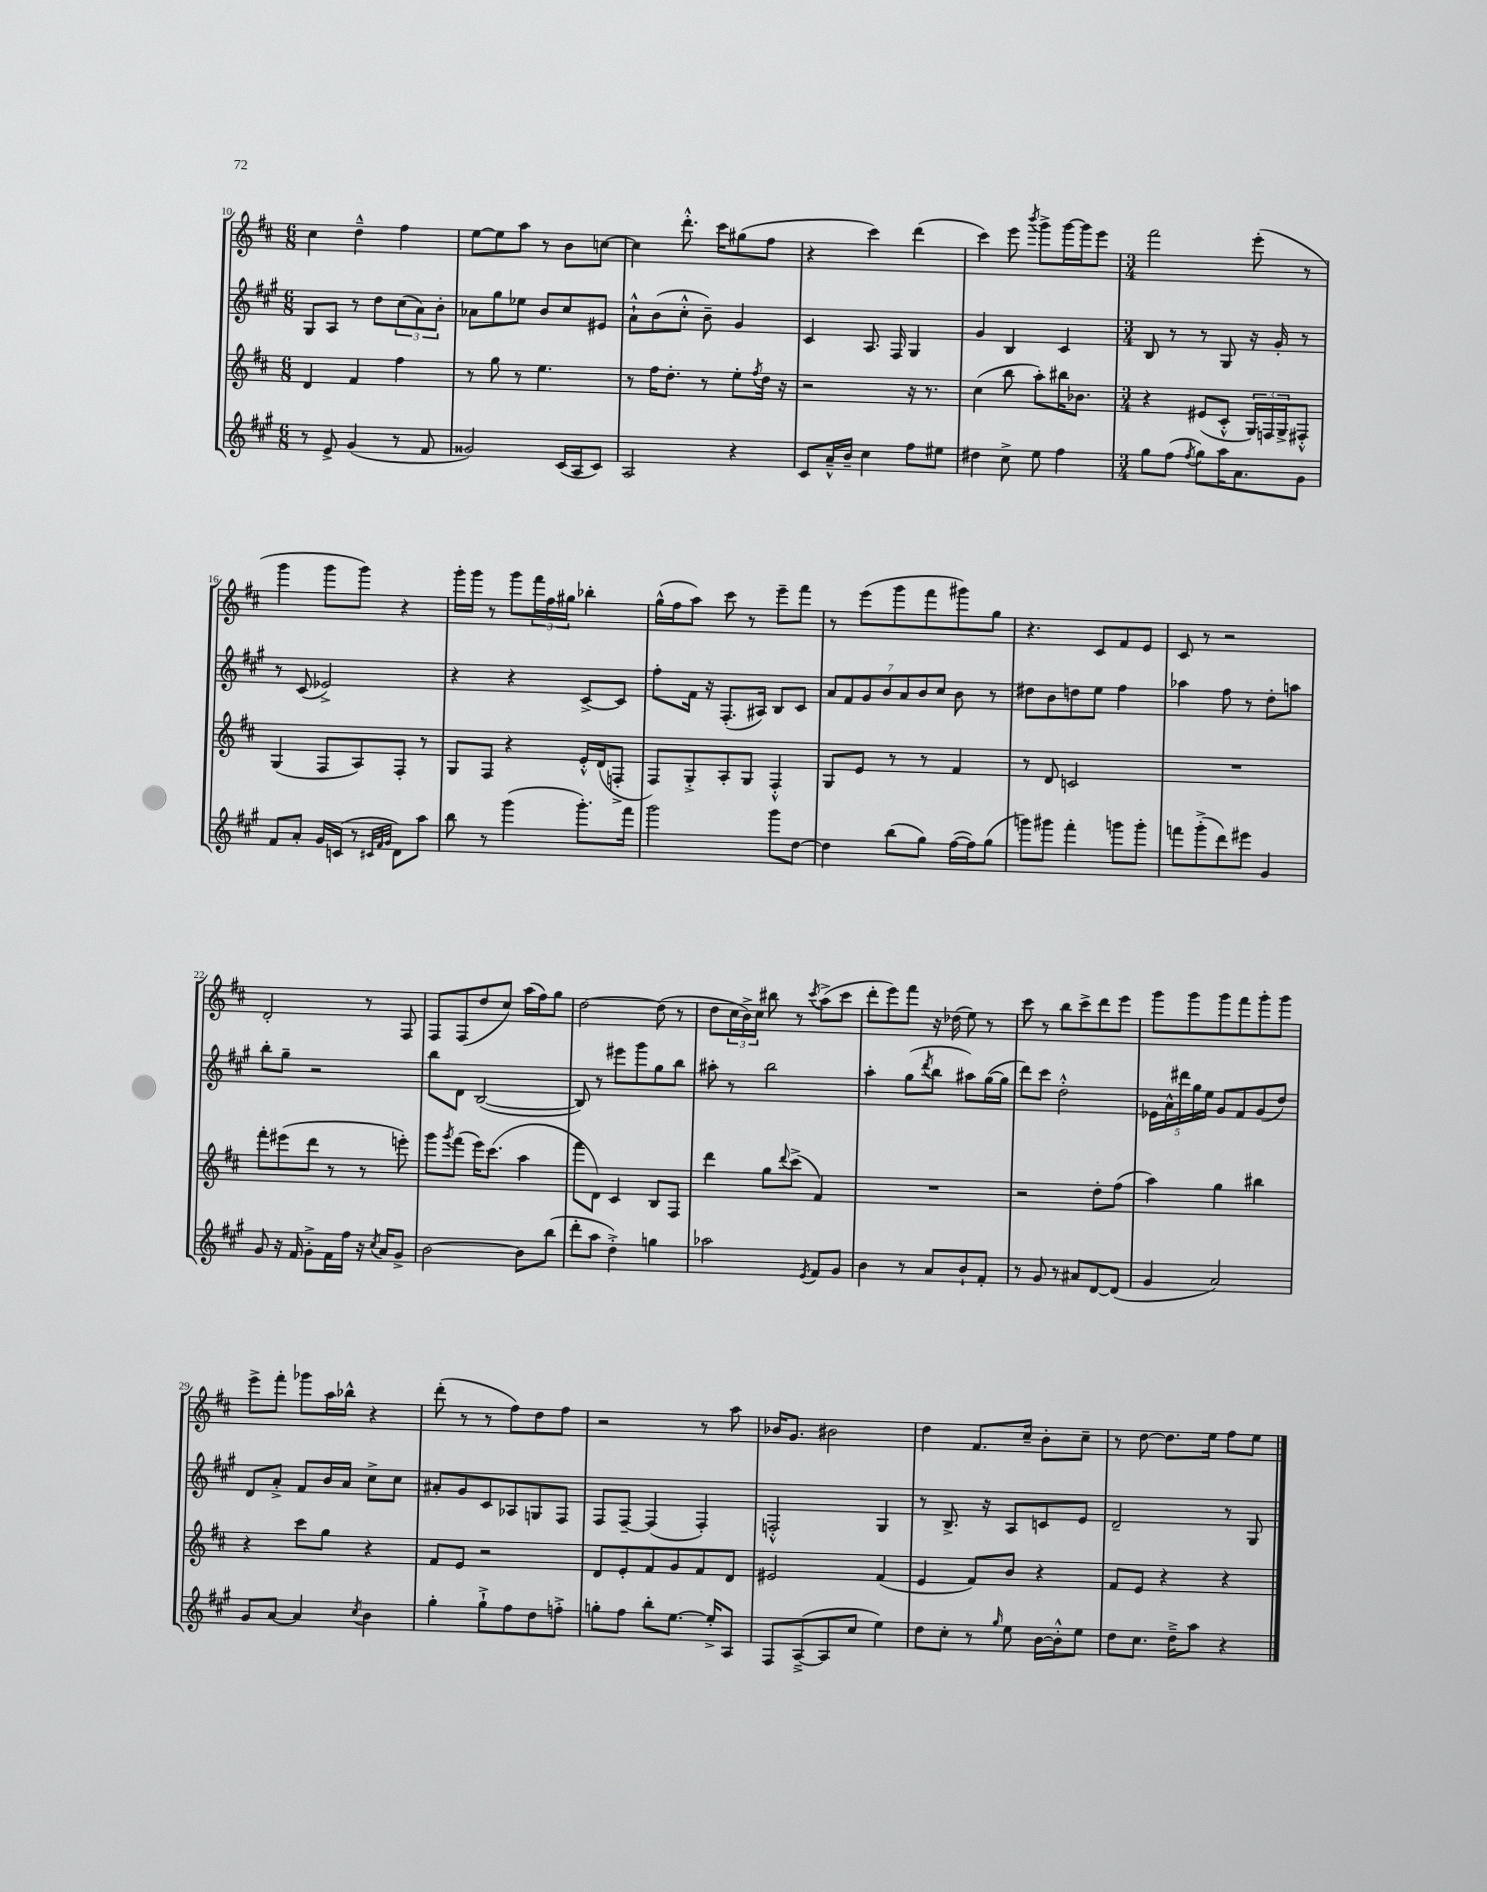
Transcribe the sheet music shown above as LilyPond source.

<<
\new StaffGroup <<
\new Staff = "s0" {
    \clef treble \key d \major \numericTimeSignature \time 6/8
    cis''4 d''4---^ fis''4 |
    e''8~ e''8 a''8 r8 b'8 c''8~ |
    c''4 d'''8.-.-^ cis'''16 gis''8( fis''8 |
    r4 cis'''4) d'''4( |
    cis'''4) e'''8 \acciaccatura { b'''8 } g'''8-> g'''16~ g'''16 e'''8 |
    \numericTimeSignature \time 3/4 fis'''2 e'''8-.( r8 |
    g'''4 g'''8 g'''8) r4 |
    g'''16-. g'''16 r8 g'''8 \tuplet 3/2 { fis'''16 fis''16 gis''16 } bes''4-. |
    g''16-^( fis''16 a''8) cis'''8 r8 e'''8-- fis'''8 |
    r8 e'''8( g'''8 fis'''8 gis'''8) g''8 |
    r4. cis'8 fis'8 e'8 |
    cis'8 r8 r2 |
    d'2-. r8 fis8 |
    fis8 fis8( d''8 cis''8) a''16( fis''16) g''8 |
    d''2~ d''8( r8 |
    d''8 \tuplet 3/2 { cis''16 b'16->) cis''16 } bis''8 r8 \acciaccatura { cis'''8 } a''8->( cis'''8 |
    d'''8-. e'''8) fis'''8 r16 des''16( e''8) r8 |
    cis'''8 r8 b''8 cis'''8-> d'''8 e'''8 |
    g'''8 g'''8 g'''8 fis'''8 g'''8-. g'''8 |
    e'''8-> fis'''8-. ges'''8 a''16 bes''16-^ r4 |
    d'''8-.( r8 r8 fis''8) d''8 fis''8 |
    r2 r8 a''8 |
    bes'16 g'8. bis'2 |
    d''4 fis'8. cis''16-- b'8-. cis''8-- |
    r8 d''8~ d''8. e''16 fis''8 e''8 \bar "|." |
}
\new Staff = "s1" {
    \clef treble \key a \major \numericTimeSignature \time 6/8
    gis8 a8 r8 d''8 \tuplet 3/2 { cis''8( a'8) b'8-. } |
    aes'8 gis''8 ees''8 b'8 cis''8 eis'8 |
    a'8-!-^ b'8( cis''8-.-^ b'8--) gis'4 |
    cis'4 a8. fis16 gis4 |
    gis'4 b4 cis'4 |
    \numericTimeSignature \time 3/4 b8 r8 r8 gis8 r16 gis'16-. r8 |
    r8 cis'8( ees'2->) |
    r4 r4 cis'8~-> cis'8 |
    fis''8-. fis'16 r16 fis8.-.( ais16) b8 cis'8 |
    \tuplet 7/4 { a'8 fis'8 gis'8 b'8 a'8 b'8 cis''8 } b'8 r8 |
    dis''8 b'8 d''8 e''8 fis''4 |
    aes''4 fis''8 r8 d''8-. a''8 |
    b''8-. gis''8-- r2 |
    b''8 d'8 b2~( |
    b8) r8 eis'''8 gis'''8 gis''8 b''8 |
    ais''8-. r8 b''2 |
    a''4-. gis''8( \acciaccatura { d'''8 } b''8 ais''8) gis''16~( gis''16 |
    d'''8) cis'''8 d''2-.-^ |
    \tuplet 5/4 { ees'16 a'16-^ dis'''16 gis''16 e''16 } gis'8 fis'8 gis'8( d''8) |
    d'8 a'8-.-> fis'8 b'16 a'16 cis''8-> cis''8 |
    ais'8-. gis'8 cis'8 aes8 g8 fis8 |
    fis8 fis8~-- fis4( fis4-.) |
    f2-.-^ gis4 |
    r8 b8.-> r16 a8 c'8 e'8 |
    d'2-- r8 gis8 \bar "|." |
}
\new Staff = "s2" {
    \clef treble \key d \major \numericTimeSignature \time 6/8
    d'4 fis'4 fis''4 |
    r8 g''8 r8 e''4. |
    r8 fis''16 d''8.-. r8 e''8-. \acciaccatura { fis''8 } d''16 r16 |
    r2 r16 r8. |
    cis''4( b''8 a''8-.) bis''16 bes'8. |
    \numericTimeSignature \time 3/4 r4 eis'8( cis'8-.-^ \tuplet 3/2 { g16) f16 g16-> } fis8-.-^ |
    g4( fis8 a8) fis8-. r8 |
    g8 fis8 r4 e'16-.-^ d'16( f8-.-> |
    fis8) g8-.-> a8-. g8 fis4-.-^ |
    g8 e'8 r8 r8 fis'4 |
    r8 d'8 c'2 |
    R2. |
    fis'''8-. eis'''8( d'''8 r8 r8 e'''8-.) |
    g'''8 \acciaccatura { g'''8 } fis'''8( e'''16) cis'''8.( a''4 |
    fis'''8 d'8) cis'4 b8 fis8 |
    d'''4 g''8 \appoggiatura { d'''8 } cis'''8->( fis'4) |
    R2. |
    r2 d''8-. fis''8( |
    a''4) g''4 bis''4 |
    r4 cis'''8 g''8 r4 |
    fis'8 e'8 r2 |
    d'8 e'8-. fis'8 g'8 fis'8 d'8 |
    eis'2 fis'4( |
    e'4 fis'8) b'8 r4 |
    fis'8 e'8 r4 r4 \bar "|." |
}
\new Staff = "s3" {
    \clef treble \key a \major \numericTimeSignature \time 6/8
    r8 e'8-> gis'4( r8 fis'8 |
    gisis'2) cis'16( a16 cis'8) |
    a2 r4 |
    cis'8 a'16---^ b'16-- cis''4 fis''8 eis''8 |
    dis''4 cis''8-> e''8 fis''4 |
    \numericTimeSignature \time 3/4 gis''8 fis''8( \acciaccatura { fis''8 } gis''8) a''16 a'8. gis'8 |
    fis'8 a'8-. gis'16 c'16( r8 \grace { cis'32 fis'32 gis'32 } d'8) a''8 |
    b''8 r8 gis'''4( gis'''8.-.) fis'''16 |
    gis'''2 gis'''8 d''8~ |
    d''4 b''8( gis''8) fis''16~( fis''16) gis''8( |
    g'''8) gis'''8 fis'''4-. g'''8 g'''8-. |
    f'''8 gis'''8-.->( d'''8) eis'''8 gis'4 |
    gis'8 r16 fis'16 gis'8-.-> fis'16 fis''16 r16 \acciaccatura { cis''8 } a'16 gis'8-> |
    b'2~ b'8 b''8( |
    d'''8-. a''8 d''4-.->) g''4 |
    aes''2 \acciaccatura { e'8 } fis'8 gis'8 |
    b'4 r8 a'8 b'8-! fis'8-. |
    r8 gis'8 r8 ais'8 d'8~ d'8( |
    gis'4 a'2) |
    gis'8 a'8~ a'4 \acciaccatura { cis''8 } b'4 |
    gis''4-. gis''8-!-> fis''8 d''8 f''8-.-> |
    g''8-. fis''8 b''8-. e''8.~ e''16-.-> a8 |
    fis8 a8~--->( a8 cis''8 e''4) |
    d''8 cis''8-. r8 \grace { gis''16 } e''8 b'16~ b'16-.-^ e''8 |
    d''8 cis''8. d''16---> a''8 r4 \bar "|." |
}
>>
>>
\layout { \context { \Score currentBarNumber = #10 } }
